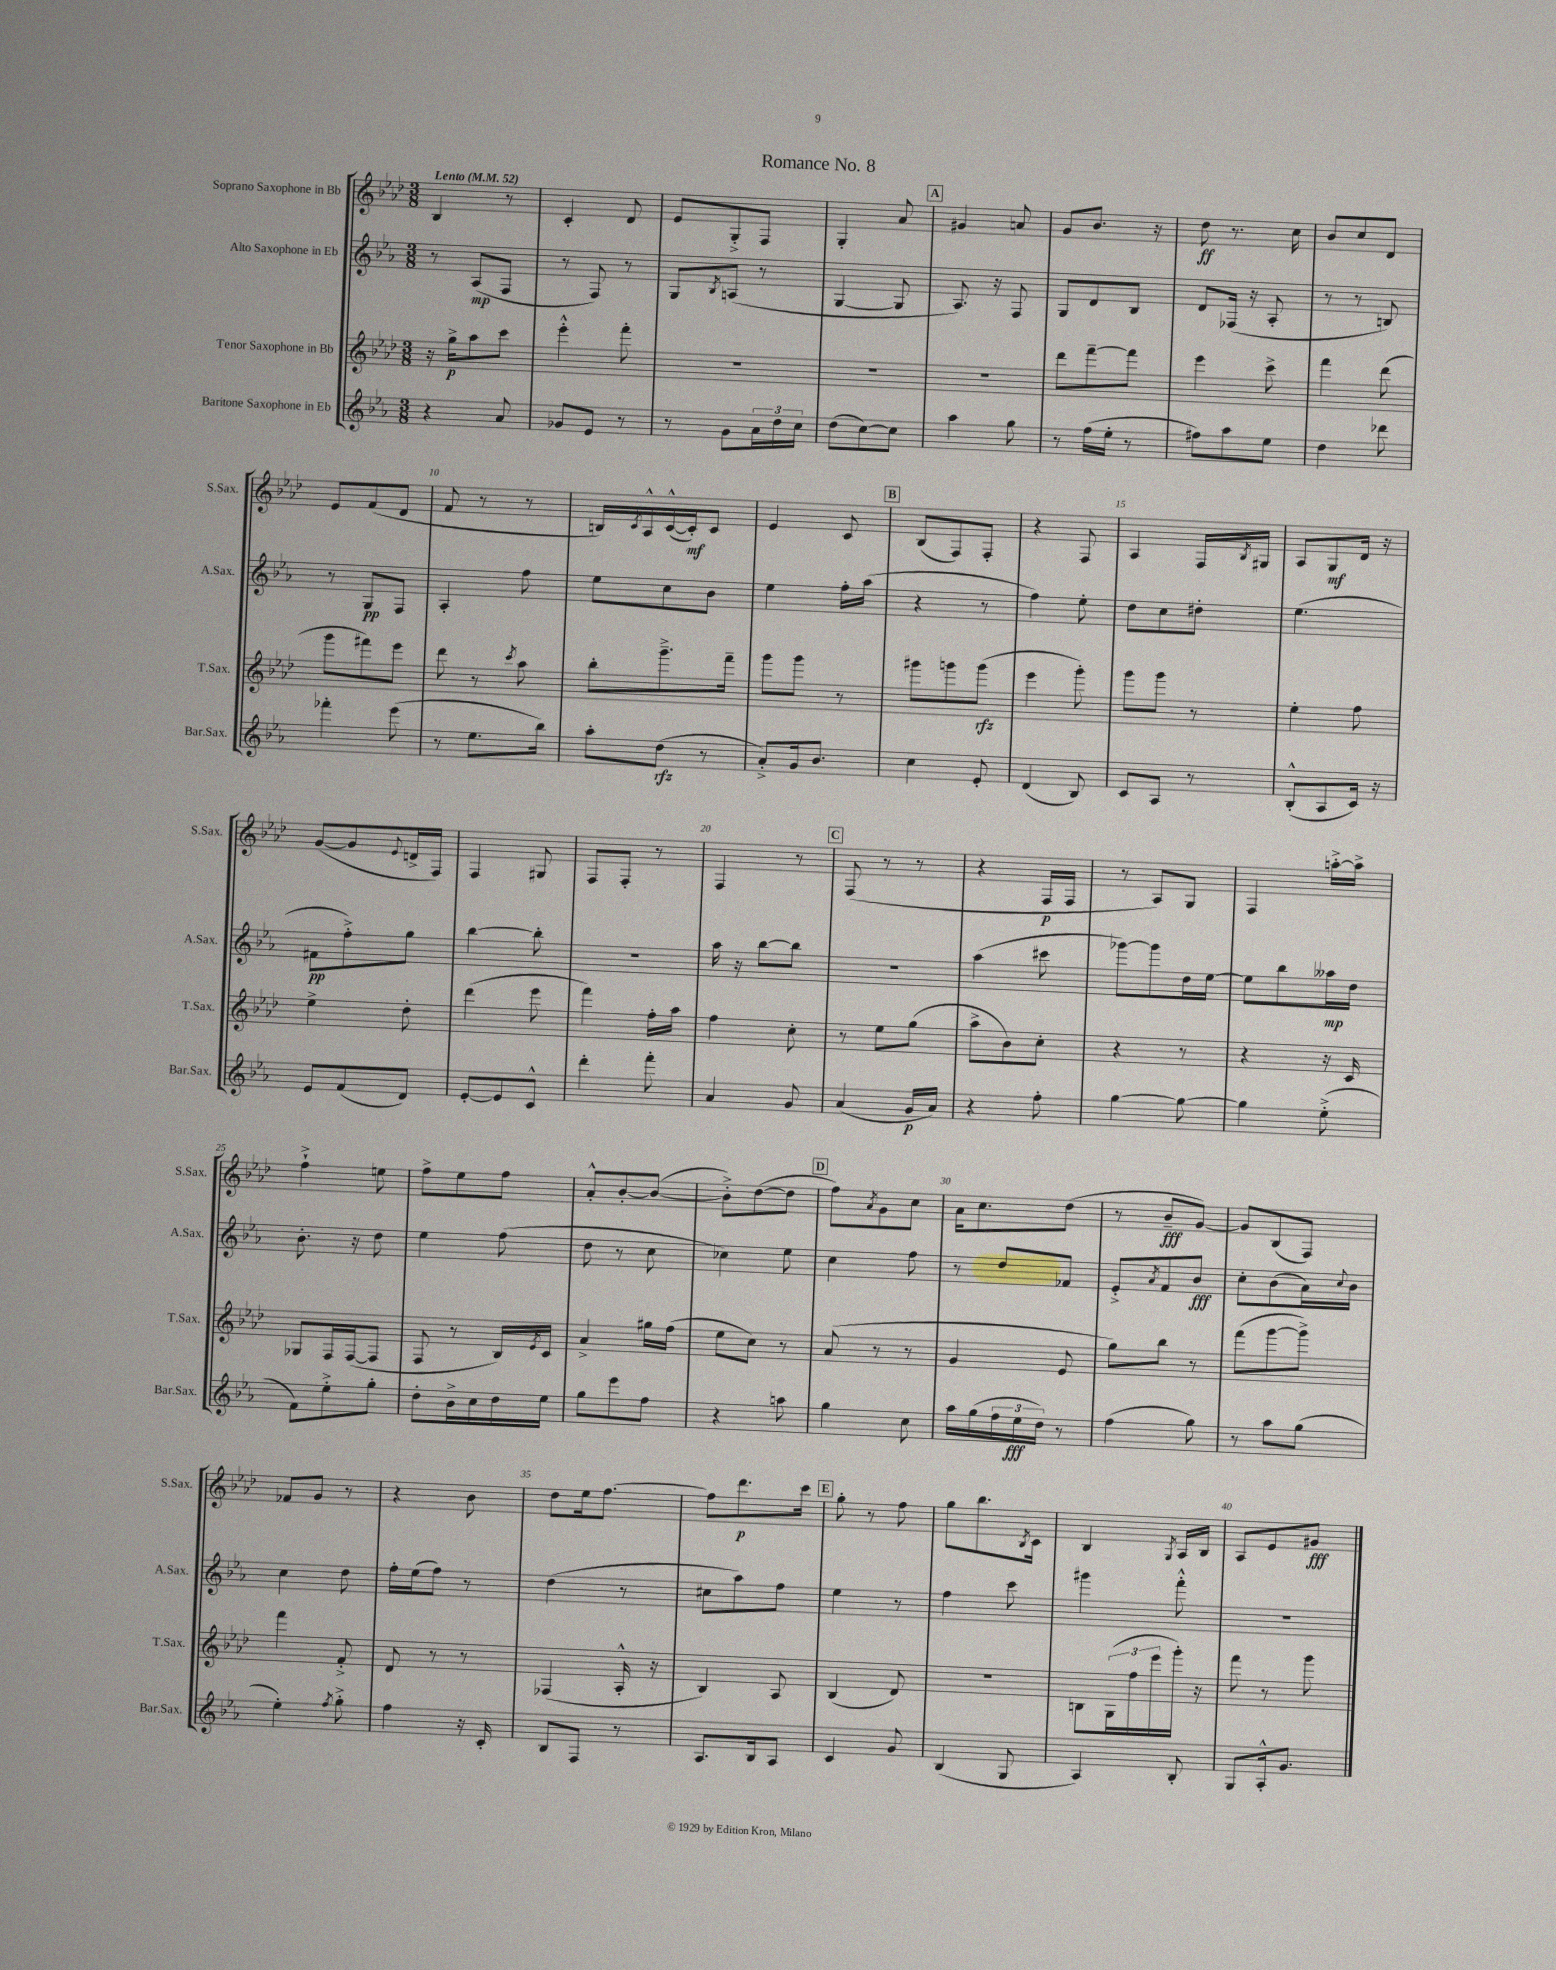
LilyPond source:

\header { title = "Romance No. 8" }
<<
\new StaffGroup <<
\new Staff = "s0" \with { instrumentName = "Soprano Saxophone in Bb" shortInstrumentName = "S.Sax." } {
    \clef treble \key aes \major \numericTimeSignature \time 3/8 \tempo "Lento" 4 = 52
    bes4 r8 |
    c'4-. des'8 |
    ees'8 g8-.-> f8 |
    g4-. aes'8 |
    \mark \markup { \box "A" } gis'4 a'8 |
    g'8 bes'8. r16 |
    des''8\ff r8. c''16 |
    bes'8 c''8 des'8 |
    ees'8 f'8( des'8 |
    f'8 r8 r8 |
    b16) \acciaccatura { c'8 } aes16-^ c'16~-^( c'16-.\mf) c'8 |
    ees'4 c'8 |
    \mark \markup { \box "B" } bes8( f8) f8-. |
    r4 f8 |
    aes4 f16 \acciaccatura { bes8 } gis16 |
    aes8 g8\mf des'16 r16 |
    g'8~( g'8 \appoggiatura { ees'8 } d'16-> f16) |
    f4 gis8 |
    f8 f8-. r8 |
    f4 r8 |
    \mark \markup { \box "C" } f8( r8 r8 |
    r4 f16\p f16 |
    r8 aes8) g8 |
    f4 a''16~-.-> a''16-> |
    f''4-!-> e''8 |
    f''8-> ees''8 f''8 |
    aes'8-.-^ bes'8~-. bes'8~( |
    bes'8-.->) des''8~( des''8 |
    \mark \markup { \box "D" } f''8) \acciaccatura { aes'8 } g'8 c''8 |
    aes'16 c''8. des''8( |
    r8 bes'8--\fff g'8~) |
    g'8 bes8( f8) |
    fes'8 g'8 r8 |
    r4 bes'8 |
    des''8 ees''16 f''8.~ |
    f''8 des'''8.\p c'''16 |
    \mark \markup { \box "E" } g''8-. r8 f''8 |
    g''8 bes''8. \acciaccatura { bes8 } c'16 |
    bes4 \acciaccatura { g8 } aes16 bes16 |
    aes8 ees'8 gis'8\fff \bar "|." |
}
\new Staff = "s1" \with { instrumentName = "Alto Saxophone in Eb" shortInstrumentName = "A.Sax." } {
    \clef treble \key ees \major \numericTimeSignature \time 3/8
    r8 aes8\mp( f8 |
    r8 f8) r8 |
    g8 \acciaccatura { bes8 } a8( r8 |
    g4~ g8 |
    \mark \markup { \box "A" } aes8.) r16 f8 |
    g8 d'8 bes8 |
    d'8 fes16( r16 aes8-. |
    r8 r8 b8) |
    r8 g8\pp f8 |
    aes4-. f''8 |
    ees''8 c''8 bes'8 |
    ees''4 f''16-. aes''16( |
    \mark \markup { \box "B" } r4 r8 |
    f''4) ees''8-. |
    d''8 c''8 dis''8-. |
    ees''4.( |
    fis'8\pp f''8-.->) g''8 |
    bes''4~ bes''8-. |
    R4. |
    aes''16 r16 bes''8~ bes''8 |
    \mark \markup { \box "C" } R4. |
    aes''4( cis'''8 |
    ges'''8~) ges'''8 d''16 ees''16~ |
    ees''8 bes''8 aeses''16\mp d''16 |
    bes'8.-. r16 d''8 |
    ees''4 f''8( |
    d''8 r8 c''8 |
    ces''4) ees''8 |
    \mark \markup { \box "D" } c''4 f''8 |
    r8 d''8 fes'8 |
    ees'8-.-> \acciaccatura { aes'8 } f'8 bes'8\fff |
    c''8-. bes'8( aes'16) \appoggiatura { c''8 } bes'16 |
    c''4 d''8 |
    f''16-. ees''16( f''8) r8 |
    d''4( r8 |
    cis''8 aes''8) f''8 |
    \mark \markup { \box "E" } ees''4 r8 |
    f''4 c'''8 |
    gis'''4 f'''8-.-^ |
    R4. \bar "|." |
}
\new Staff = "s2" \with { instrumentName = "Tenor Saxophone in Bb" shortInstrumentName = "T.Sax." } {
    \clef treble \key aes \major \numericTimeSignature \time 3/8
    r16 g''16->\p aes''8 c'''8 |
    ees'''4-.-^ f'''8-. |
    R4. |
    R4. |
    \mark \markup { \box "A" } R4. |
    des'''8 f'''8~-- f'''8 |
    ees'''4 c'''8-> |
    f'''4 des'''8( |
    g'''8 fis'''8) ees'''8 |
    des'''8 r8 \acciaccatura { c'''8 } aes''8 |
    bes''8-. g'''8.---> f'''16-- |
    g'''8 g'''8 r8 |
    \mark \markup { \box "B" } gis'''8 g'''8 g'''8\rfz( |
    ees'''4 g'''8-.) |
    g'''8 g'''8 r8 |
    ees''4-. f''8 |
    ees''4-> des''8-. |
    des'''4( ees'''8 |
    f'''4) f''16-. aes''16 |
    f''4 c''8-. |
    \mark \markup { \box "C" } r8 ees''8 g''8( |
    aes''8-> bes'8) c''8-. |
    r4 r8 |
    r4 r16 c'16 |
    ges8 f16 f16~( f8 |
    f8 r8 bes16) \acciaccatura { ees'8 } c'16 |
    aes'4-> gis''16 f''16( |
    ees''8 c''8) r8 |
    \mark \markup { \box "D" } aes'8( r8 r8 |
    g'4 ees'8 |
    g''8) bes''8 r8 |
    f'''8( g'''8~ g'''8->) |
    f'''4 f'8-.-> |
    des'8 r8 r8 |
    fes4( aes16-.-^ r16 |
    bes4) aes8 |
    \mark \markup { \box "E" } bes4( des'8) |
    R4. |
    b8 \tuplet 3/2 { g16( f''16 ees'''16 } g'''16-.) r16 |
    f'''8 r8 g'''8 \bar "|." |
}
\new Staff = "s3" \with { instrumentName = "Baritone Saxophone in Eb" shortInstrumentName = "Bar.Sax." } {
    \clef treble \key ees \major \numericTimeSignature \time 3/8
    r4 aes'8 |
    ges'8 ees'8 r8 |
    r8 g'8 \tuplet 3/2 { aes'16 d''16 c''16 } |
    d''8( c''8~) c''8 |
    \mark \markup { \box "A" } aes''4 g''8 |
    r8 f''16( ees''16-. r8 |
    fis''8) aes''8 ees''8 |
    d''4 des'''8 |
    fes'''4-. ees'''8( |
    r8 ees''8. bes''16) |
    aes''8-. d''8\rfz( r8 |
    aes'8-.->) g'16 bes'8. |
    \mark \markup { \box "B" } c''4 ees'8-. |
    d'4( bes8) |
    c'8 aes8 r8 |
    bes8-.-^( aes8 c'16) r16 |
    ees'8 f'8( d'8) |
    ees'8~-. ees'8 c'8-^ |
    d'''4-. f'''8-. |
    aes'4 g'8 |
    \mark \markup { \box "C" } aes'4( g'16\p aes'16) |
    r4 f''8-. |
    g''4~ g''8~ |
    g''4 ees''8-.->( |
    f'8) ees''8-.-> g''8-. |
    d''8-. bes'16-> c''16 d''16 ees''16 |
    g''8 ees'''8 f''8 |
    r4 a''8 |
    \mark \markup { \box "D" } g''4 c''8 |
    aes''16 g''16( \tuplet 3/2 { f''16 ees''16\fff d''16) } r8 |
    f''4( g''8) |
    r8 aes''8 g''8( |
    ees''4-.) \acciaccatura { f''8 } g''8-.-> |
    f''4 r16 c'16-. |
    bes8 f8 r8 |
    aes8. bes16 aes8 |
    \mark \markup { \box "E" } c'4 g'8 |
    bes4( g8 |
    aes4) bes8-. |
    g8 aes16-.-^ g'8. \bar "|." |
}
>>
>>
\layout { \context { \Score \override BarNumber.break-visibility = ##(#f #t #t) barNumberVisibility = #(every-nth-bar-number-visible 5) } }
